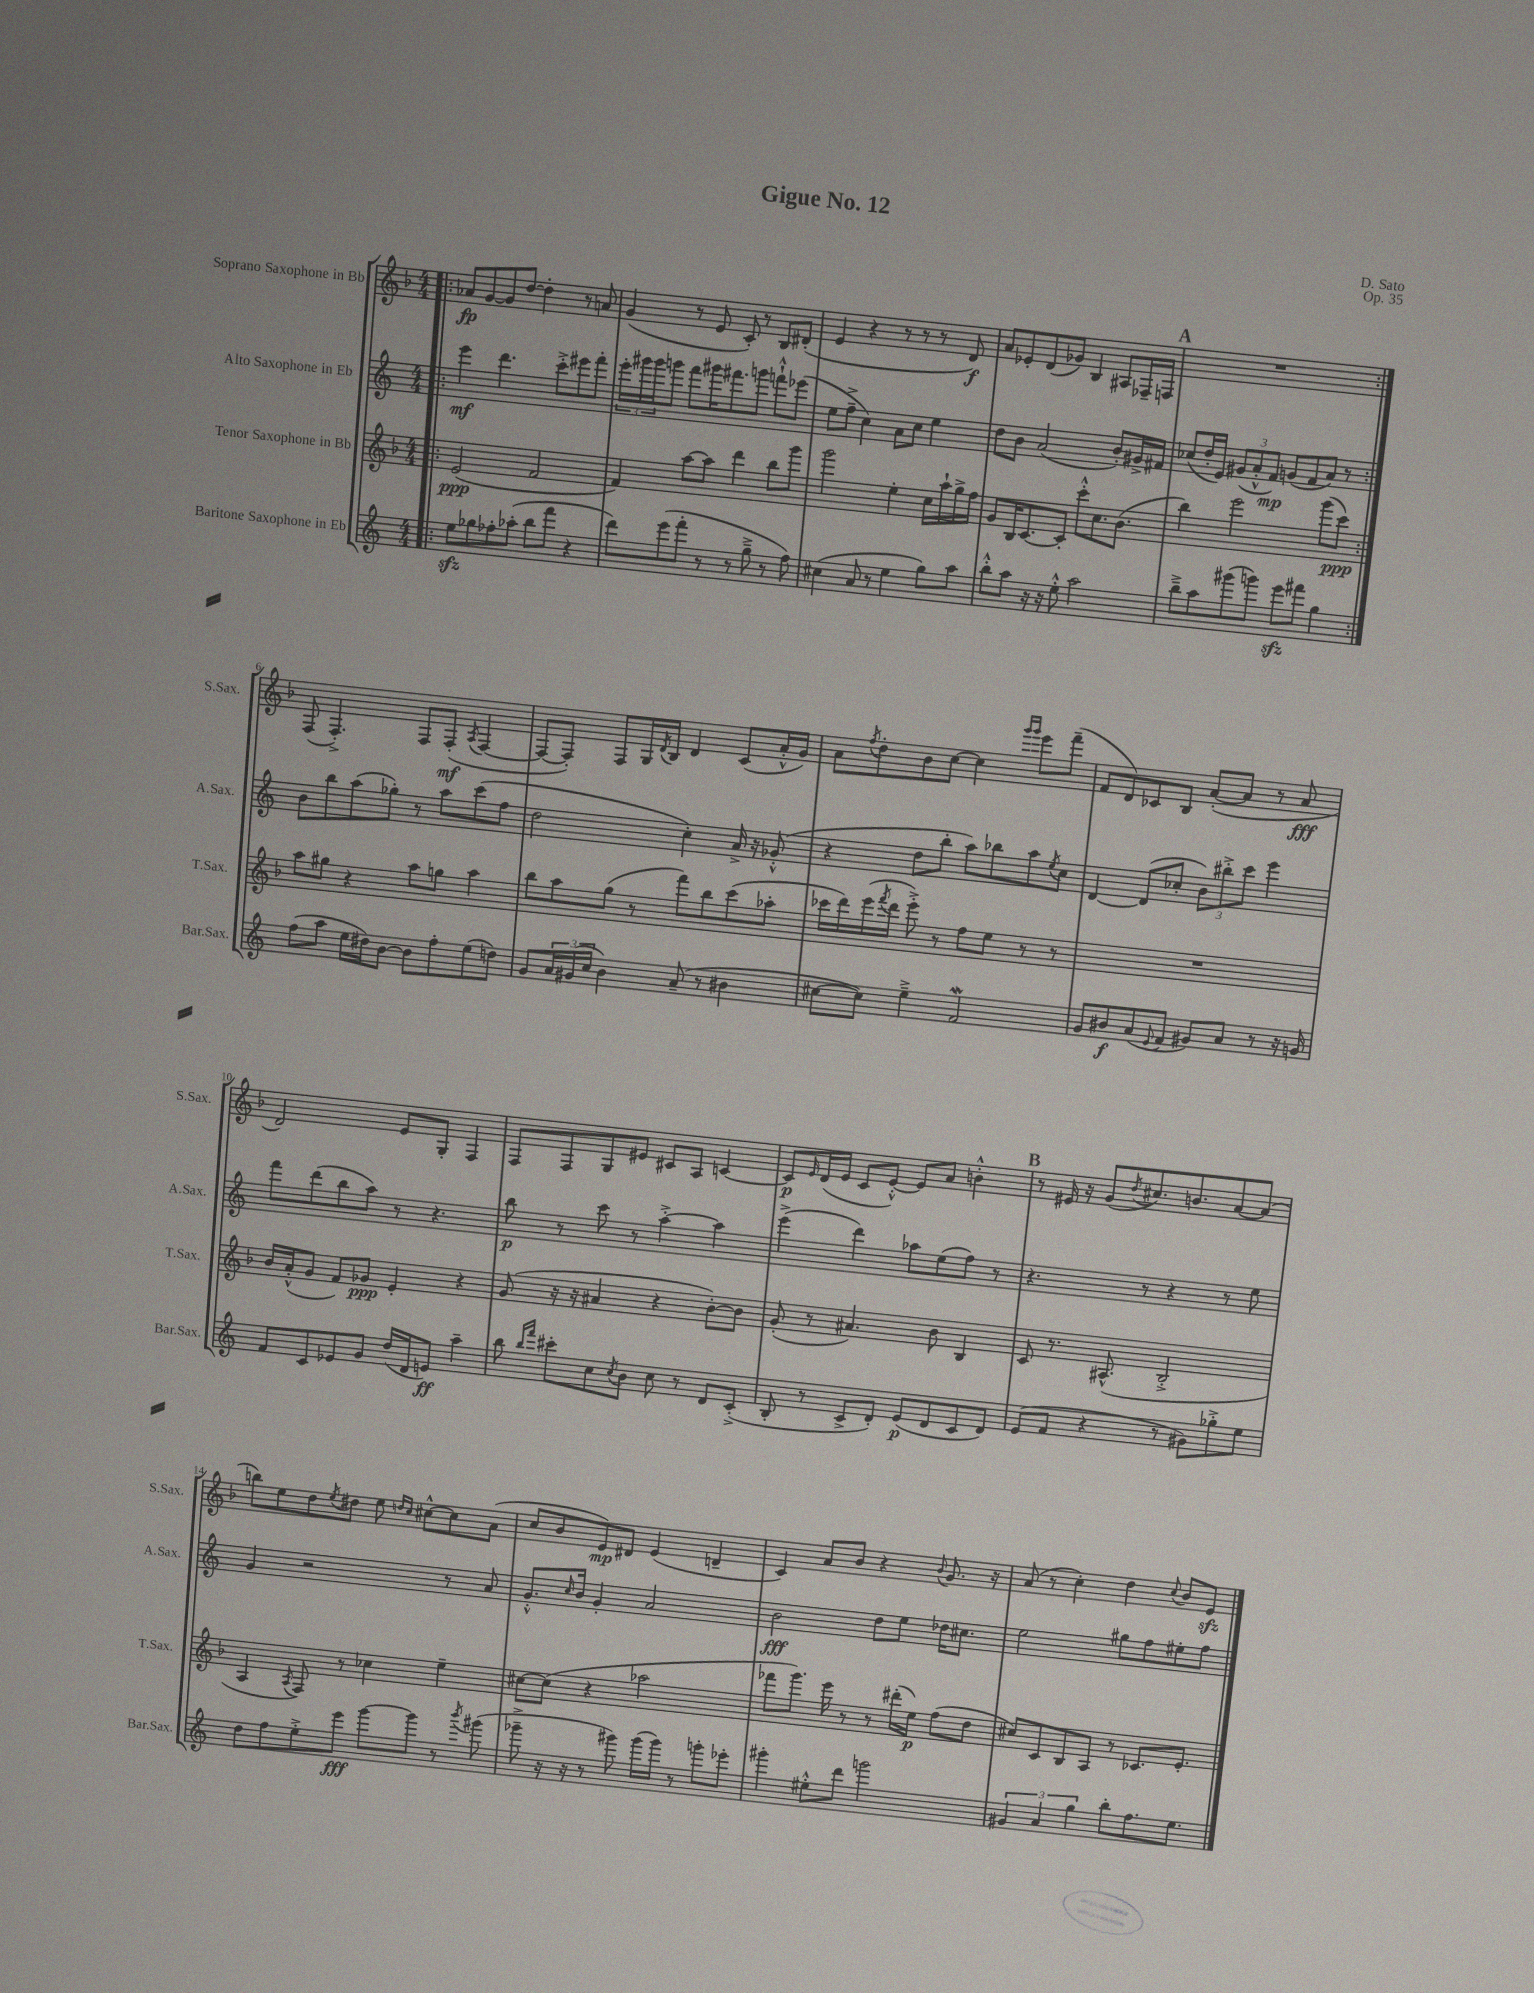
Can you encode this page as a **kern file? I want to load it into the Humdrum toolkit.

**kern	**dynam	**kern	**dynam	**kern	**dynam	**kern	**dynam
*part4	*part4	*part3	*part3	*part2	*part2	*part1	*part1
*staff4	*staff4	*staff3	*staff3	*staff2	*staff2	*staff1	*staff1
*I"Baritone Saxophone in Eb	*	*I"Tenor Saxophone in Bb	*	*I"Alto Saxophone in Eb	*	*I"Soprano Saxophone in Bb	*
*I'Bar.Sax.	*	*I'T.Sax.	*	*I'A.Sax.	*	*I'S.Sax.	*
*clefG2	*	*clefG2	*	*clefG2	*	*clefG2	*
*k[]	*	*k[b-]	*	*k[]	*	*k[b-]	*
*M4/4	*	*M4/4	*	*M4/4	*	*M4/4	*
=1!|:	=1!|:	=1!|:	=1!|:	=1!|:	=1!|:	=1!|:	=1!|:
8eezz\L	.	(2e/	ppp	4eee\	mf	8a-X/L	fp
8gg-X\	.	.	.	.	.	[8g/	.
8ff-X'\	.	.	.	4.ddd\	.	8g/]	.
(8aa-X'\J	.	.	.	.	.	[8dd/J	.
8bb\L	.	2f/	.	.	.	4dd'\]	.
8fff\J	.	.	.	8ccc'^\L	.	.	.
4r	.	.	.	8eee#X\	.	8r	.
.	.	.	.	8fff'\J	.	8an/	.
=2	=2	=2	=2	=2	=2	=2	=2
8ddd\L)	.	4f/)	.	24eee'\LL	.	(4g/	.
.	.	.	.	24ggg#X\	.	.	.
.	.	.	.	24ggg#\J	.	.	.
(8eee\	.	.	.	8gggn\J	.	.	.
8fff'\J	.	[8aa\L	.	8fff\L	.	8r	.
8r	.	8aa\J]	.	16ggg#X\K	.	8e/	.
.	.	.	.	8.fff#X\	.	.	.
8r	.	4ddd\	.	.	.	8c'/)	.
8gg~^\	.	.	.	8gggn\J	.	8r	.
8r	.	8bb-\L	.	8fffn`^^\L	.	8B-/L	.
8ff\)	.	8ggg\J	.	(8eee-X\J	.	(8d#X'/J	.
=3	=3	=3	=3	=3	=3	=3	=3
(4cc#X\	.	2ggg\	.	8ee\L	.	4e/	.
.	.	.	.	8ff~^\J	.	.	.
8a/	.	.	.	4cc\)	.	4r	.
8r	.	.	.	.	.	.	.
4ee\	.	4ee'\	.	8a\L	.	8r	.
.	.	.	.	8cc\J	.	8r	.
8gg\L)	.	16cc\LL	.	4ee\	.	8r	.
.	.	16aa`\	.	.	.	.	.
8aa\J	.	16gg^\	.	.	.	8d/)	f
.	.	16ff\JJ	.	.	.	.	.
=4	=4	=4	=4	=4	=4	=4	=4
8bb'^^\L	.	8g/L	.	8dd\L	.	8a/L	.
8aa\J	.	16B-/K	.	8b\J	.	8e-X'/	.
.	.	[8.c/	.	.	.	.	.
16r	.	.	.	(2a/	.	(8d/	.
16r	.	.	.	.	.	.	.
8ee'^^\	.	8c'/J]	.	.	.	8g-X/J)	.
2aa\	.	8ccc'^^\L	.	.	.	4B-/	.
.	.	8.cc\	.	.	.	.	.
.	.	.	.	8b'/L)	.	8A#X/L	.
.	.	(8.b-\J	.	.	.	.	.
.	.	.	.	16g#X^/L	.	16F-X~/L	.
.	.	.	.	16f#X/JJ	.	16Fn/JJ	.
!!LO:REH:place=s1:t=A
=5	=5	=5	=5	=5	=5	=5	=5
8bb~^\L	.	4bb-\)	.	(8cc-X/L	.	1r	.
8aa\	.	.	.	16dd'/L	.	.	.
.	.	.	.	16e/JJ)	.	.	.
(8ggg#X\	.	2eee\	.	(12g#X/L	.	.	.
.	.	.	.	12a'^^/	.	.	.
8gggn\J)	.	.	.	.	.	.	.
.	.	.	.	12f/J)	mp	.	.
8eeezz\L	.	.	.	(8gn/L	.	.	.
8fff#X\J	.	.	.	8f/	.	.	.
4gg\	.	(8ggg\L	.	8a/J)	.	.	.
.	.	8ccc\J)	ppp	8r	.	.	.
!!LO:LB:g=z
=6:|!	=6:|!	=6:|!	=6:|!	=6:|!	=6:|!	=6:|!	=6:|!
(8ff\L	.	8aa\L	.	8b\L	.	(8F/	.
8aa\J	.	8gg#X\J	.	8bb\	.	4.F'^/)	.
16ee\LL	.	4r	.	(8aa\	.	.	.
16dd#X\J)	.	.	.	.	.	.	.
[8b\J	.	.	.	8gg-X'\J)	.	.	.
8b\L]	.	8aa\L	.	8r	.	8F/L	.
8ff'\	.	8ggn\J	.	8aa\L	.	(8F'/J	mf
.	.	.	.	.	.	8qA/	.
(8ee\	.	4aa\	.	(8ccc\	.	[4F/	.
8ddn\J)	.	.	.	8ff\J	.	.	.
=7	=7	=7	=7	=7	=7	=7	=7
8g/L	.	8bb-\L	.	2dd\	.	8F/L_	.
24a/L	.	8aa\	.	.	.	8F'/J])	.
(24g#X/	.	.	.	.	.	.	.
24cc/JJ	.	.	.	.	.	.	.
4b\)	.	(8gg\J	.	.	.	8F/L	.
.	.	8r	.	.	.	16G/L	.
.	.	.	.	.	.	8qd/	.
.	.	.	.	.	.	16B-/JJ	.
(8a~/	.	8fff\L)	.	4cc'\)	.	4d/	.
8r	.	8bb-\	.	.	.	.	.
4b#X\	.	(8ccc\	.	16a^/	.	(8c/L	.
.	.	.	.	16r	.	.	.
.	.	8aa-X'\J	.	(8g-X'^^/	.	16a'^^/L	.
.	.	.	.	.	.	16g/JJ)	.
=8	=8	=8	=8	=8	=8	=8	=8
[8cc#X\L	.	16ccc-X\LL	.	4r	.	8a\L	.
.	.	16ddd\)	.	.	.	.	.
.	.	.	.	.	.	8qff/	.
8cc#\J])	.	(16eee\	.	.	.	8dd'\	.
.	.	8qfff/	.	.	.	.	.
.	.	16ddd\JJ	.	.	.	.	.
4ee~^\	.	8eee'^\)	.	8dd\L	.	8b-\	.
.	.	8r	.	8bb'\J	.	[8cc\J	.
2fw/	.	8ff\L	.	8aa\L)	.	4cc\]	.
.	.	8ee\J	.	8bb-X\	.	.	.
.	.	.	.	.	.	16qqggg/LL	.
.	.	.	.	.	.	16qqggg/JJ	.
.	.	8r	.	8aa\	.	8eee\L	.
.	.	.	.	8qee/	.	.	.
.	.	8r	.	8cc\J	.	(8fff~\J	.
=9	=9	=9	=9	=9	=9	=9	=9
8g/L	.	1r	.	[4d/	.	8f/L	.
8b#X/	f	.	.	.	.	8d/)	.
(8a/	.	.	.	(8d/L]	.	8c-X/	.
8qqe/	.	.	.	.	.	.	.
8f/J	.	.	.	8cc-X'/J	.	8B-/J	.
8g#X/L)	.	.	.	12b\L)	.	([8a'/L	.
.	.	.	.	12bb#X'^\	.	.	.
8a/J	.	.	.	.	.	8a/J]	.
.	.	.	.	12ccc\J	.	.	.
8r	.	.	.	4eee\	.	8r	.
16r	.	.	.	.	.	8a/	fff
16gn/	.	.	.	.	.	.	.
!!LO:LB:g=z
=10	=10	=10	=10	=10	=10	=10	=10
8f/L	.	16b-/LL	.	8fff\L	.	2d/)	.
.	.	(16a'^^/J	.	.	.	.	.
8c/	.	8g/J	.	(8ddd\	.	.	.
8e-X/	.	8f/L)	.	8bb\	.	.	.
8g/J	.	8g-X/J	ppp	8aa\J)	.	.	.
(16dd/LL	.	4e'/	.	8r	.	8e/L	.
16d/J	.	.	.	.	.	.	.
8en/J)	ff	.	.	4.r	.	8G'/J	.
4aa~\	.	4r	.	.	.	4F/	.
=11	=11	=11	=11	=11	=11	=11	=11
8bb\	.	(8g/	.	8bb\	p	8F/L	.
16qqbb/LL	.	.	.	.	.	.	.
16qqfff/JJ	.	.	.	.	.	.	.
8ccc#X'\L	.	16r	.	8r	.	8F/	.
.	.	16r	.	.	.	.	.
8cc\	.	4a#X/	.	8ccc\	.	8G/	.
8qcc/	.	.	.	.	.	.	.
8b\J	.	.	.	8r	.	8e#X/J	.
8cc\	.	4r	.	[4aa'^\	.	8c#X/L	.
8r	.	.	.	.	.	8A/J	.
8d/L	.	[8b-'\L)	.	4aa\]	.	[4cn/	.
(8c'^/J	.	8b-\J]	.	.	.	.	.
=12	=12	=12	=12	=12	=12	=12	=12
8B'/	.	(8g'/	.	(4eee^\	.	8c/L]	p
.	.	.	.	.	.	16qqe/	.
8r	.	8r	.	.	.	(16d/L	.
.	.	.	.	.	.	16e/JJ	.
8c^/L	.	4.a#X/)	.	4ddd\)	.	8c/L	.
8d'/J)	.	.	.	.	.	[8e'^^/J)	.
(8e/L	p	.	.	8aa-X\L	.	8e/L]	.
8d/	.	8b-\	.	(8ee\	.	8a/J	.
8c/	.	4B-/	.	8ff\J)	.	4bn'^^\	.
8d/J)	.	.	.	8r	.	.	.
!!LO:REH:place=s1:t=B
=13	=13	=13	=13	=13	=13	=13	=13
(8e/L	.	8c/	.	4.r	.	8r	.
8f/J	.	8.r	.	.	.	16e#X/	.
.	.	.	.	.	.	16r	.
4r	.	.	.	.	.	(8g/L	.
.	.	(8.A#X^^/	.	.	.	.	.
.	.	.	.	.	.	8qdd/	.
.	.	.	.	8r	.	8.cc#X/)	.
8r	.	2B-'^/	.	4r	.	.	.
.	.	.	.	.	.	8.bn/	.
8g#X\L)	.	.	.	.	.	.	.
8gg-X'^\	.	.	.	8r	.	[8a/	.
8ee\J	.	.	.	8ee\	.	(8a/J]	.
!!LO:LB:g=z
=14	=14	=14	=14	=14	=14	=14	=14
8dd\L	.	4A/	.	4g/	.	8bbn\L)	.
8ff\	.	.	.	.	.	8ee\	.
.	.	8qA/	.	.	.	.	.
8ee'^\	.	8F/)	.	2r	.	8dd\	.
.	.	.	.	.	.	8qee/	.
8eee\J	fff	8r	.	.	.	8dd#X\J	.
[8ggg\L	.	4cc-X\	.	.	.	8ee\	.
.	.	.	.	.	.	16qqddn/LL	.
.	.	.	.	.	.	16qqcc/JJ	.
8ggg\J]	.	.	.	.	.	[8cc#X^^\L	.
8r	.	4ee~\	.	8r	.	8cc#\]	.
8qbbb/	.	.	.	.	.	.	.
(8ggg#X\	.	.	.	8a/	.	(8a\J	.
=15	=15	=15	=15	=15	=15	=15	=15
8ggg-X~^\	.	[8cc#X\L	.	8.g'^^/L	.	8cc/L	.
16r	.	(8cc#\J]	.	.	.	8b-/	.
.	.	.	.	16qqcc/	.	.	.
16r	.	.	.	16b/Jk	.	.	.
8r	.	4r	.	4g'/	.	8e/)	mp
8ggg#X\)	.	.	.	.	.	8d#X/J	.
(16ggg#\LL	.	2aa-X\	.	2a/	.	(4e/	.
16ggg#\JJ)	.	.	.	.	.	.	.
8r	.	.	.	.	.	.	.
8gggn'\L	.	.	.	.	.	4dn~/	.
8eee-X'\J	.	.	.	.	.	.	.
=16	=16	=16	=16	=16	=16	=16	=16
4ggg#X'\	.	8fff-X\L	.	2b\	fff	4c/)	.
.	.	8.ggg\J)	.	.	.	.	.
8ee#X'^^\L	.	.	.	.	.	8a/L	.
.	.	16eee\	.	.	.	.	.
8ddd\J	.	8r	.	.	.	8b-/J	.
2gggn\	.	8r	.	8dd\L	.	4r	.
.	.	(16ddd#X'\LL	.	8ee\J	.	.	.
.	.	16ee\JJ)	p	.	.	.	.
.	.	.	.	.	.	8qqb-/	.
.	.	(8ff\L	.	16dd-X\KL	.	8.g/	.
.	.	.	.	8.cc#X\J	.	.	.
.	.	8dd\J	.	.	.	.	.
.	.	.	.	.	.	16r	.
=17	=17	=17	=17	=17	=17	=17	=17
6g#X/	.	8cc#X/L)	.	2ee\	.	(8a/	.
.	.	8c/	.	.	.	8r	.
6a/	.	.	.	.	.	.	.
.	.	8B-/	.	.	.	4cc'\)	.
6gg\	.	.	.	.	.	.	.
.	.	8A/J	.	.	.	.	.
8bb'\L	.	8r	.	8gg#X\L	.	4dd\	.
8.ff\	.	8.c-X/L	.	8ff\	.	.	.
.	.	.	.	.	.	8qqcc/	.
.	.	.	.	8ee#X'\	.	8b-/L	.
8.ee\J	.	8.e'/J	.	.	.	.	.
.	.	.	.	8ff\J	.	8ezz/J	.
==	==	==	==	==	==	==	==
*-	*-	*-	*-	*-	*-	*-	*-
